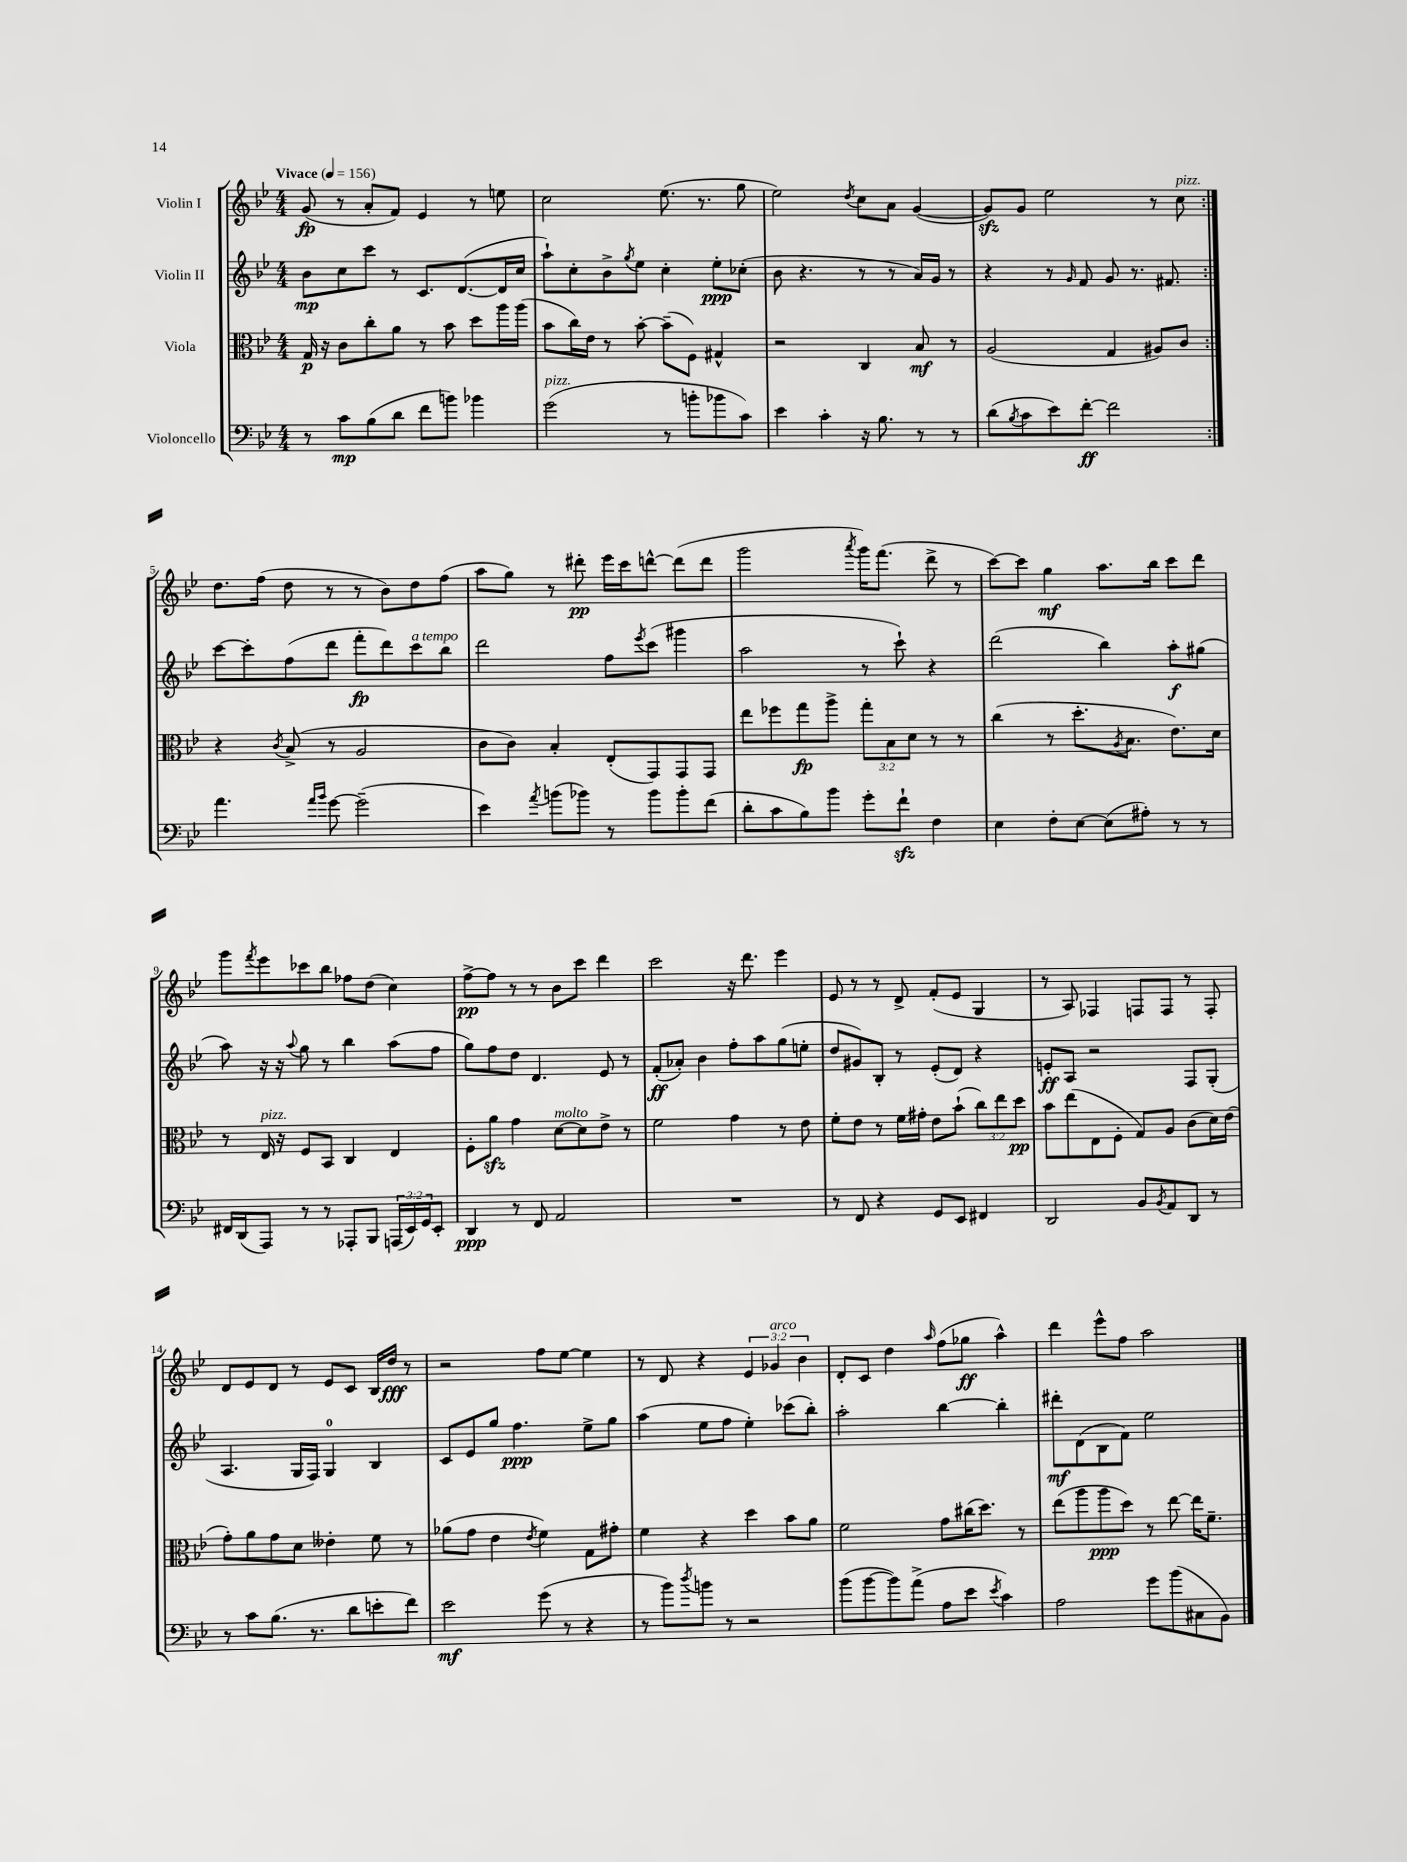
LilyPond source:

<<
\new StaffGroup <<
\new Staff = "s0" \with { instrumentName = "Violin I" } {
    \clef treble \key bes \major \numericTimeSignature \time 4/4 \override Staff.TupletNumber.text = #tuplet-number::calc-fraction-text \tempo "Vivace" 4 = 156
    \repeat volta 2 { g'8\fp( r8 a'8-. f'8) ees'4 r8 e''8 |
    c''2 ees''8.( r8. g''8 |
    ees''2) \acciaccatura { d''8 } c''8 a'8 g'4~( |
    g'8\sfz) g'8 ees''2 r8 c''8^\markup { \italic "pizz." } | }
    d''8. f''16( d''8 r8 r8 bes'8) d''8 f''8( |
    a''8 g''8) r8 dis'''8-.\pp ees'''16 c'''16 d'''8~-^ d'''8( d'''8 |
    g'''2 \acciaccatura { a'''8 } g'''16) f'''8.( d'''8-> r8 |
    c'''8~) c'''8 g''4\mf a''8. bes''16 c'''8 d'''8 |
    g'''8 \acciaccatura { f'''8 } ees'''8 ces'''8 bes''8 fes''8 d''8( c''4) |
    f''8~->\pp f''8 r8 r8 bes'8 c'''8 d'''4 |
    c'''2 r16 d'''8. ees'''4 |
    ees'8 r8 r8 d'8-> f'8-.( ees'8 g4 |
    r8 a8) fes4 f8 f8 r8 f8-. |
    d'8 ees'8 d'8 r8 ees'8 c'8 bes16 d''16\fff r8 |
    r2 f''8 ees''8~ ees''4 |
    r8 d'8 r4 \tuplet 3/2 { ees'4 ges'4^\markup { \italic "arco" } bes'4 } |
    d'8-. c'8 d''4 \grace { a''16 } f''8( ges''8\ff a''4-^) |
    d'''4 ees'''8-^ f''8 a''2 \bar "|." |
}
\new Staff = "s1" \with { instrumentName = "Violin II" } {
    \clef treble \key bes \major \numericTimeSignature \time 4/4
    \repeat volta 2 { bes'8\mp c''8 c'''8 r8 c'8. d'8.~( d'16 c''16 |
    a''8-!) c''8-. bes'8-> \acciaccatura { g''8 } ees''8 c''4-. ees''8-.\ppp ces''8-.( |
    bes'8 r4. r8 r8 a'16) g'16 r8 |
    r4 r8 \grace { g'16 } f'8 g'8 r8. fis'8. | }
    c'''8~ c'''8-. f''8( d'''8 f'''8-.\fp d'''8) c'''8^\markup { \italic "a tempo" } bes''8 |
    d'''2 f''8 \acciaccatura { ees'''8 } c'''8( gis'''4 |
    a''2 r8 c'''8-!) r4 |
    d'''2( bes''4) a''8-.\f gis''8( |
    a''8) r16 r16 \appoggiatura { a''8 } g''8 r8 bes''4 a''8( f''8 |
    g''8) f''8 d''8 d'4. ees'8 r8 |
    f'8-.\ff( aes'8-.) bes'4 f''8-. a''8 g''8( e''8-. |
    d''8 gis'8) bes8-. r8 ees'8-.( d'8) r4 |
    e'8-.\ff a8 r2 f8 g8-.( |
    a4. g16 f16) g4-0 bes4 |
    c'8 ees'8 g''8 f''4.\ppp ees''8-> g''8 |
    a''4( ees''8 f''8 ees''4-.) ces'''8( bes''8-.) |
    a''2-. bes''4~ bes''4-. |
    dis'''8-.\mf d'8( bes8 f'8) ees''2 \bar "|." |
}
\new Staff = "s2" \with { instrumentName = "Viola" } {
    \clef alto \key bes \major \numericTimeSignature \time 4/4 \override Staff.TupletNumber.text = #tuplet-number::calc-fraction-text
    \repeat volta 2 { g16\p r16 c'8 c''8-. a'8 r8 bes'8 d''8 a''16 a''16( |
    bes'8 c''16) ees'16 r8 bes'8~-. bes'8--( f8) gis4-^ |
    r2 c4 bes8\mf r8 |
    a2( g4 ais8) c'8 | }
    r4 \acciaccatura { c'8 } bes8->( r8 a2 |
    c'8 c'8) bes4-. ees8-.( g,8) g,8 g,8 |
    ees''8 fes''8 g''8\fp a''8-> \tuplet 3/2 { g''8-. bes8 d'8 } r8 r8 |
    c''4( r8 d''8.-. \acciaccatura { a8 } bes8. ees'8.) d'16 |
    r8 ees16^\markup { \italic "pizz." } r16 f8 bes,8 c4 ees4 |
    f8-. a'8\sfz g'4 d'8~^\markup { \italic "molto" } d'8 ees'8-> r8 |
    f'2 g'4 r8 ees'8 |
    f'8-. ees'8 r8 f'16 gis'16-. ees'8 bes'8-!( \tuplet 3/2 { c''8) ees''8 d''8\pp } |
    bes'8 ees''8( ees8 f8-. g8) a8 c'8( d'16) ees'16( |
    g'8-.) a'8 g'8 d'8 eeses'4-. f'8 r8 |
    aes'8( g'8 ees'4 \acciaccatura { ees'8 } f'4) g8 gis'8-. |
    f'4 r4 d''4 bes'8 a'8 |
    f'2 g'8 cis''16( d''8.) r8 |
    ees''8( a''8 a''8\ppp d''8) r8 ees''8~ ees''16 f'8.-- \bar "|." |
}
\new Staff = "s3" \with { instrumentName = "Violoncello" } {
    \clef bass \key bes \major \numericTimeSignature \time 4/4 \override Staff.TupletNumber.text = #tuplet-number::calc-fraction-text
    \repeat volta 2 { r8 c'8\mp bes8( d'8 f'8 b'8) bes'4 |
    g'2^\markup { \italic "pizz." }( r8 b'8-. bes'8 c'8) |
    ees'4 c'4-. r16 bes8. r8 r8 |
    d'8( \acciaccatura { bes8 } c'8 ees'8) f'8~-.\ff f'2 | }
    a'4. \grace { a'16 bes'16 } g'8~ g'2--( |
    ees'4) \acciaccatura { a'8 } b'8( bes'8) r8 bes'8 bes'8-. f'8( |
    d'8-. c'8 bes8) bes'8 g'8-. f'8-!\sfz f4 |
    ees4 f8-. ees8~ ees8( ais8-.) r8 r8 |
    fis,16 d,16( a,,8) r8 r8 aes,,8-. bes,,8 \tuplet 3/2 { a,,16( ees,16) g,16 } ees,8-. |
    d,4\ppp r8 f,8 a,2 |
    R1 |
    r8 f,8 r4 g,8 ees,8 fis,4 |
    d,2 bes,8 \acciaccatura { bes,8 } a,8 d,8 r8 |
    r8 c'8 bes8.( r8. d'8 e'8-. f'8) |
    ees'2\mf g'8( r8 r4 |
    r8 bes'8) \acciaccatura { d''8 } b'8 r8 r2 |
    bes'8( bes'8~ bes'8) a'8->( a8 ees'8 \acciaccatura { ees'8 } c'4) |
    a2 g'8 bes'8( cis8 bes,8) \bar "|." |
}
>>
>>
